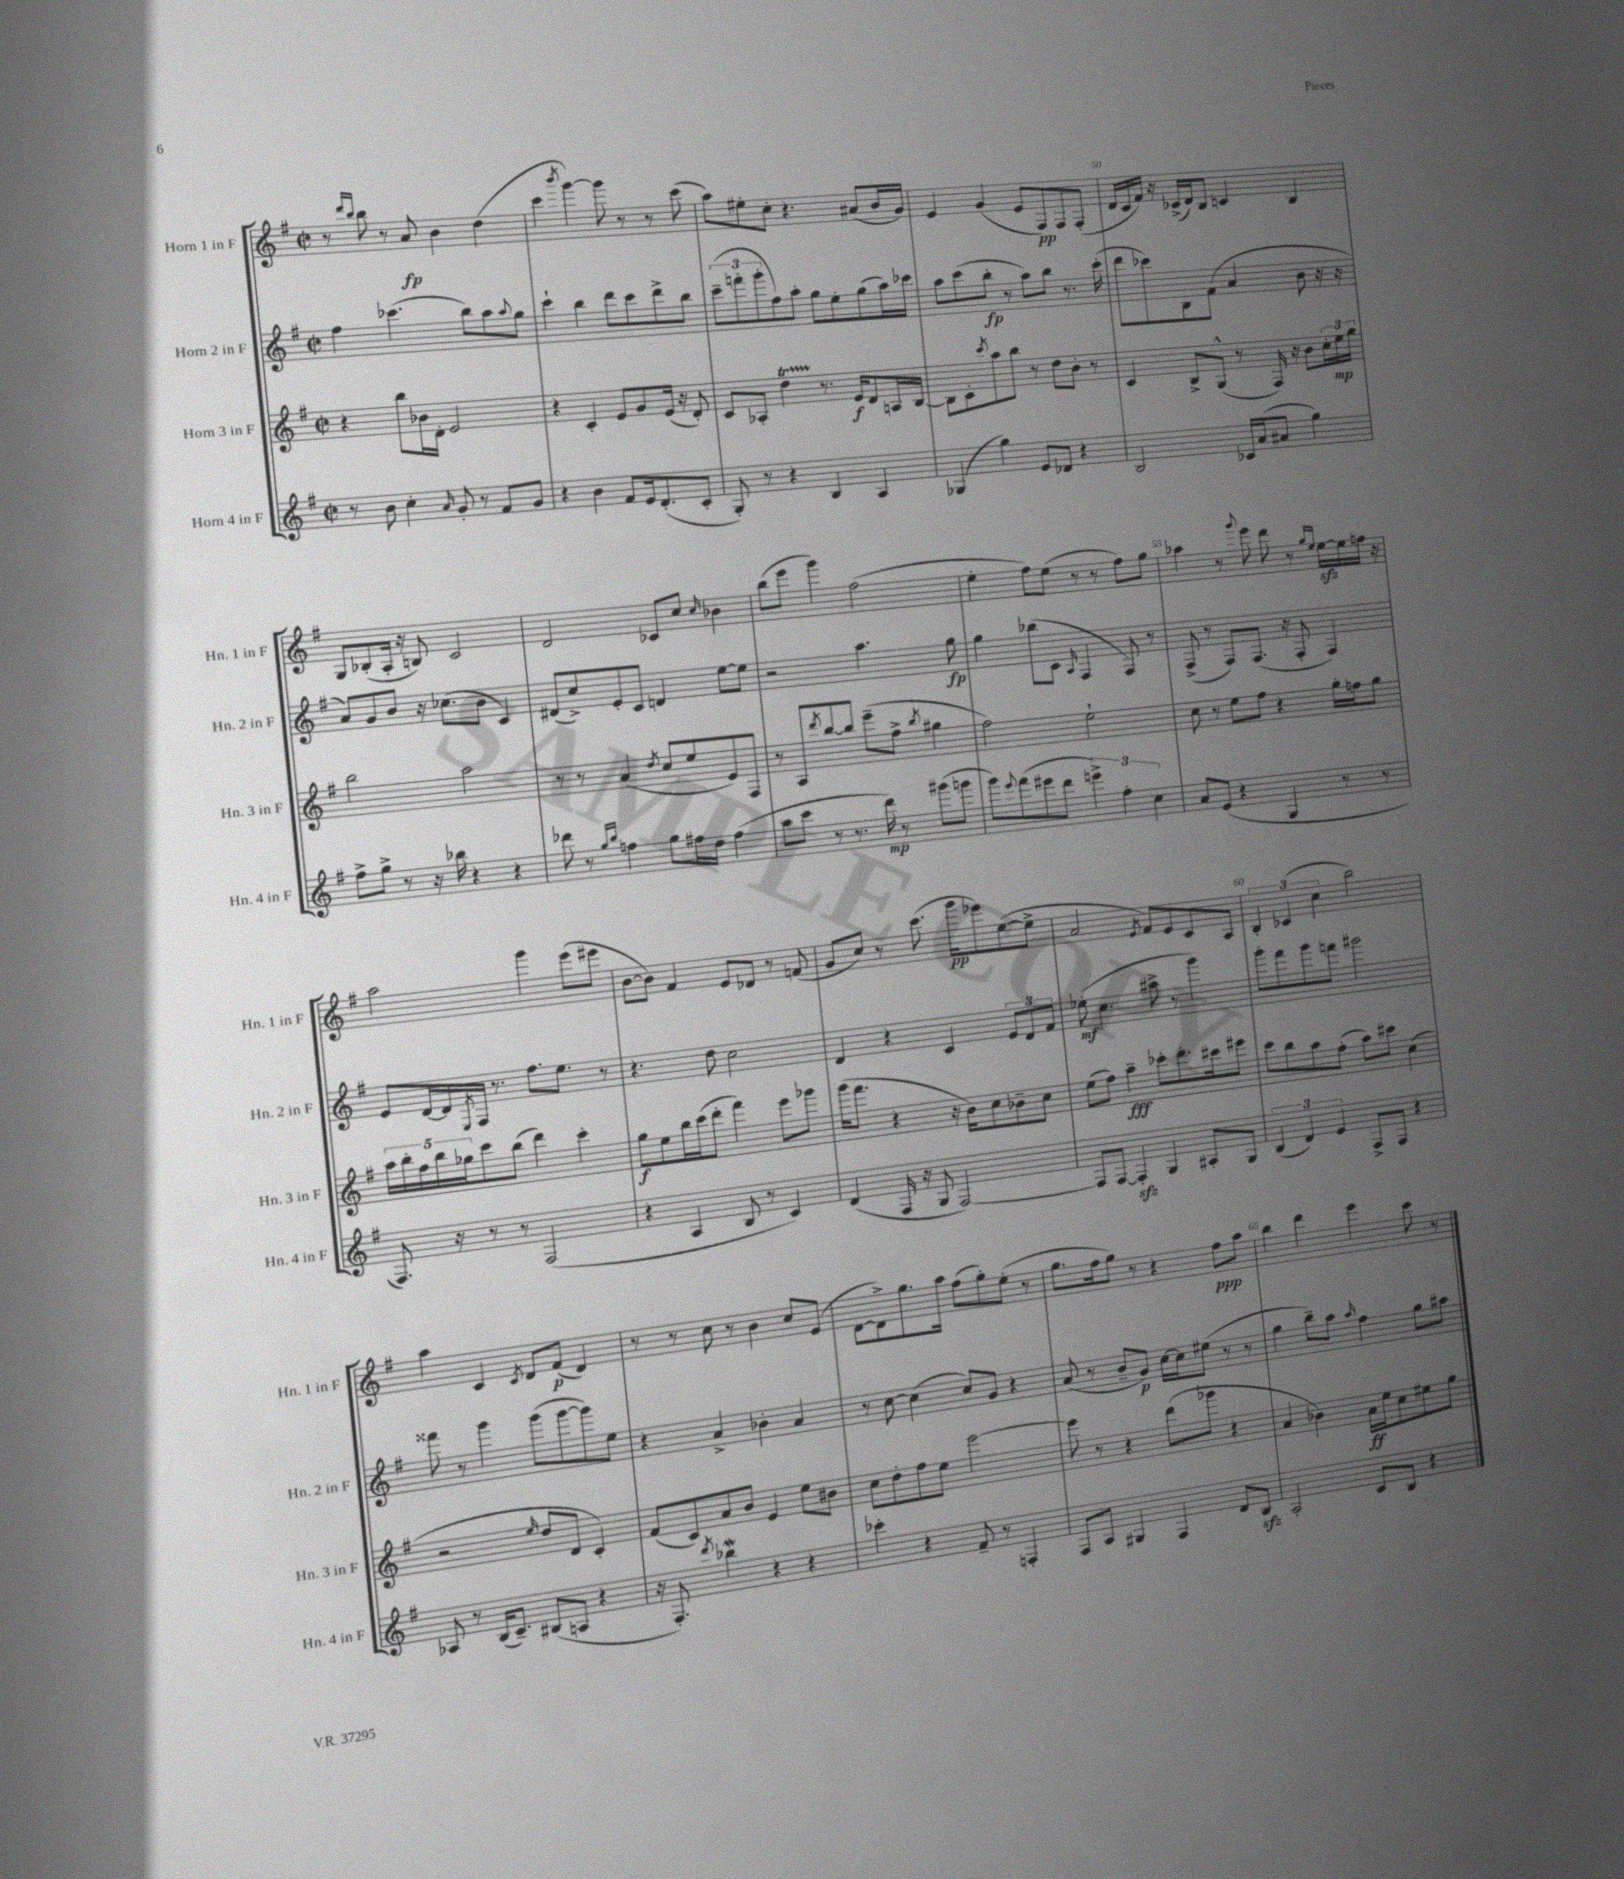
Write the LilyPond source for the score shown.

<<
\new StaffGroup <<
\new Staff = "s0" \with { instrumentName = "Horn 1 in F" shortInstrumentName = "Hn. 1 in F" } {
    \clef treble \key g \major \defaultTimeSignature \time 2/2
    r8 \grace { d'''16 b''16 } b''8 r8 a'8\fp b'4 d''4( |
    c'''4 \acciaccatura { b'''8 } g'''4~) g'''8 r8 r8 c'''8( |
    a''8) eis''8-. c''8-. r4. ais'8( b'16 g'16) |
    e'4 g'4( e'8 fis8\pp) fis8 fis8-.( |
    d'16 c'16 fis'16) r16 ces'16->( d'16) b8 c'4 b4 |
    g8 bes8-.( a16-. r16 b8) c'2 |
    d'2 ces'8 c''8 \grace { c''16 } bes'4 |
    b''8( e'''8 g'''4) fis''2( |
    e''4-. fis''8) e''8( r8 r8 fis''8) g''8 |
    aes''4 r8 \appoggiatura { g'''8 } e'''8 d'''8 r8 \grace { g''16 e''16 } e''16~\sfz e''16 f''16 r16 |
    a''2 g'''4 e'''8( eis'''8 |
    b'8~ b'8) fis'4 e'8 des'8 r8 f'8( |
    g'8 c''8) r8 c'''8.( g'''16\pp ees'''8) e''8~( e''8-> |
    a'2 \acciaccatura { e'8 } fis'8) e'8 c'8 a8 |
    \tuplet 3/2 { b4-. ces'4( c''4 } b''2) |
    a''4 c'4 \acciaccatura { c'8 } d'8 fis'8\p( d'4) |
    r8 r8 c''8 r8 b'4 c''8 e'8( |
    d'8~ d'8->) g''8. a''16 fis''8( g''8-.) e''8-.( r8 |
    g''8. fis''16 g''8) r8 r4 fis''8\ppp a''8 |
    b''4 d'''4 e'''4 c'''8 r8 \bar "|." |
}
\new Staff = "s1" \with { instrumentName = "Horn 2 in F" shortInstrumentName = "Hn. 2 in F" } {
    \clef treble \key g \major \defaultTimeSignature \time 2/2
    fis''4 ces'''4.( b''8) a''8 \appoggiatura { a''8 } g''8 |
    c'''4-! b''4 d'''8 c'''8 d'''8-> b''8 |
    \tuplet 3/2 { c'''8--( f'''8-. g'''8-. } fis''8) a''8-. g''8 e''8-. g''8( a''16) ces'''16 |
    a''8 c'''8( b''8-.\fp r8 a''8) b''8 r8. c'''16-.( |
    d'''8 ces'''8) b8 fis'8( a'4 b'8 r16 r16 |
    a'8) g'8 b'8 r16 ces''8.( b'8 c'4) |
    dis'8( c''8->) e'8-. c'8 d'4 e''8~ e''8 |
    r2 a''4. g''8\fp |
    g''4 bes''8( c'8 \grace { a16 } fis4 fis8) r8 |
    fis8->( r8 fis8) fis8.( r16 fis8-. fis4) |
    e'8 d'16~ d'16 \acciaccatura { e8 } fis16 r8. fis''8. e''8. r8 |
    r4. d''8 c''2 |
    d'4 r4 c'4 \tuplet 3/2 { e'8 d'8 fis'8 } |
    ees''8-.\mf( c''4. ais''8-> r8 g'''4) |
    g'''8-. fis'''8 g'''8 f'''8 gis'''2 |
    fisis'''8 r8 g'''4 g'''8( g'''8~ g'''8) e''8 |
    r4 a'4-> bes'4-. a'4 |
    r8 c''8~ c''4( c''8) g'8 r4 |
    a'8( r8 b'8-- g'8\p) c''16~ c''16 eis''8( r8 r8 |
    g''4 b''8--) a''8 \grace { a''16 } fis''4 g''8 ais''8 \bar "|." |
}
\new Staff = "s2" \with { instrumentName = "Horn 3 in F" shortInstrumentName = "Hn. 3 in F" } {
    \clef treble \key g \major \defaultTimeSignature \time 2/2
    r4 b''8 bes'16 d'16-. e'2 |
    r4 c'4-. e'8 g'8 e'16( r16 d'8-.) |
    c'8 aes8-. d''4\startTrillSpan r8.\stopTrillSpan e'16\f d'8 a16 b16~ |
    b8 c'8-. \acciaccatura { c'''8 } a''8 b''8 r8 d''8 b'8-. r8 |
    c'4 b8-> g8-^( r8 fis16) r16 b'8 \tuplet 3/2 { c''16-. e''16\mp g''16 } |
    b''2 a''2 |
    r8 r8 a'4( \acciaccatura { d''8 } c''8 e''8 e'8) fis8 |
    r8 a8 \acciaccatura { d'''8 } b''8~ b''8 e'''8--( fis''8-> \acciaccatura { b''8 } gis''4 |
    fis''2) e''2-! |
    c''8 r8 e''8 fis''8 r4 g''16-. f''16 g''8 |
    \tuplet 5/4 { a''16 b''16-. fis''16 b''16 ges''16 } c'''8 b''8( d'''4) c'''4-. |
    g''8\f e''8 b''16 c'''16( d'''8-. fis'''4) e'''8 ges'''8 |
    g'''16( fis'''8. r4 r16 b'16) c''8 bes'8-- c''8 |
    e''8( fis''8) a''4--\fff ces'''8-. d'''8.-. cis'''16 eis'''8 |
    c'''8 b''8 a''8 fis''8-.( a''8) cis'''8 c''4( |
    r2 \grace { e''16 } d''8 d'8 c'4-.) |
    fis'8( c'8) a'8 b'8 e'4 e''8 bis'8 |
    c''8 d''8-. fis''8 e''8 e'''2~ |
    e'''8 r8 r4 d'''8( ges'''8 r4 |
    a'4 bes'4) a'16\ff e''16 c''8 eis''8 g''8 \bar "|." |
}
\new Staff = "s3" \with { instrumentName = "Horn 4 in F" shortInstrumentName = "Hn. 4 in F" } {
    \clef treble \key g \major \defaultTimeSignature \time 2/2
    r8 b'8 c''4-. \grace { a'16 } g'8-. r8 fis'8 g'8 |
    r4 b'4 fis'8 e'16 d'8.-.( c'8-. |
    g8-.) r8 r4 b4 a4 |
    ges4( g''4) e'8 des'8 r4 |
    b2 ces'16 a'16( ais'8 g''4) |
    fis''8-> g''8-> r8 r16 bes''16 r4 r4 |
    des'''8 r8 \grace { g''16 b''16 } f''4 g''8 fis''16 d''16 fis''4( |
    a''8 c'''8 r8 r8. d'''16\mp) r8 gis'''8( g'''8 |
    g'''8) \appoggiatura { e'''8 } fis'''8( eis'''8 d'''8 \tuplet 3/2 { e'''4->) fis''4-. c''4 } |
    a'8 e'8( r4 g4 r8 r8 |
    fis8.) r16 r8 r8 fis2( |
    r4 a4 b8 r8 c'4) |
    d'4( fis16 r16 g8 fis2~) |
    fis8 fis8~ fis4-.\sfz g4 ais8-. g8 |
    \tuplet 3/2 { b4( d'4) e'4 } fis8-> fis8 r4 |
    aes8 r8 b16( c'8.--) bis8( a8 r4 |
    r16 fis8.-.) \acciaccatura { d'''8 } bes''4\mordent r4 r4 |
    ces'''4-. r4 fis'8-- r8 f4-. |
    fis8 a8 gis4 fis4 d'8 b8\sfz |
    a2-. c'8 b8 r4 \bar "|." |
}
>>
>>
\layout { \context { \Score currentBarNumber = #46 \override BarNumber.break-visibility = ##(#f #t #t) barNumberVisibility = #(every-nth-bar-number-visible 5) } }
